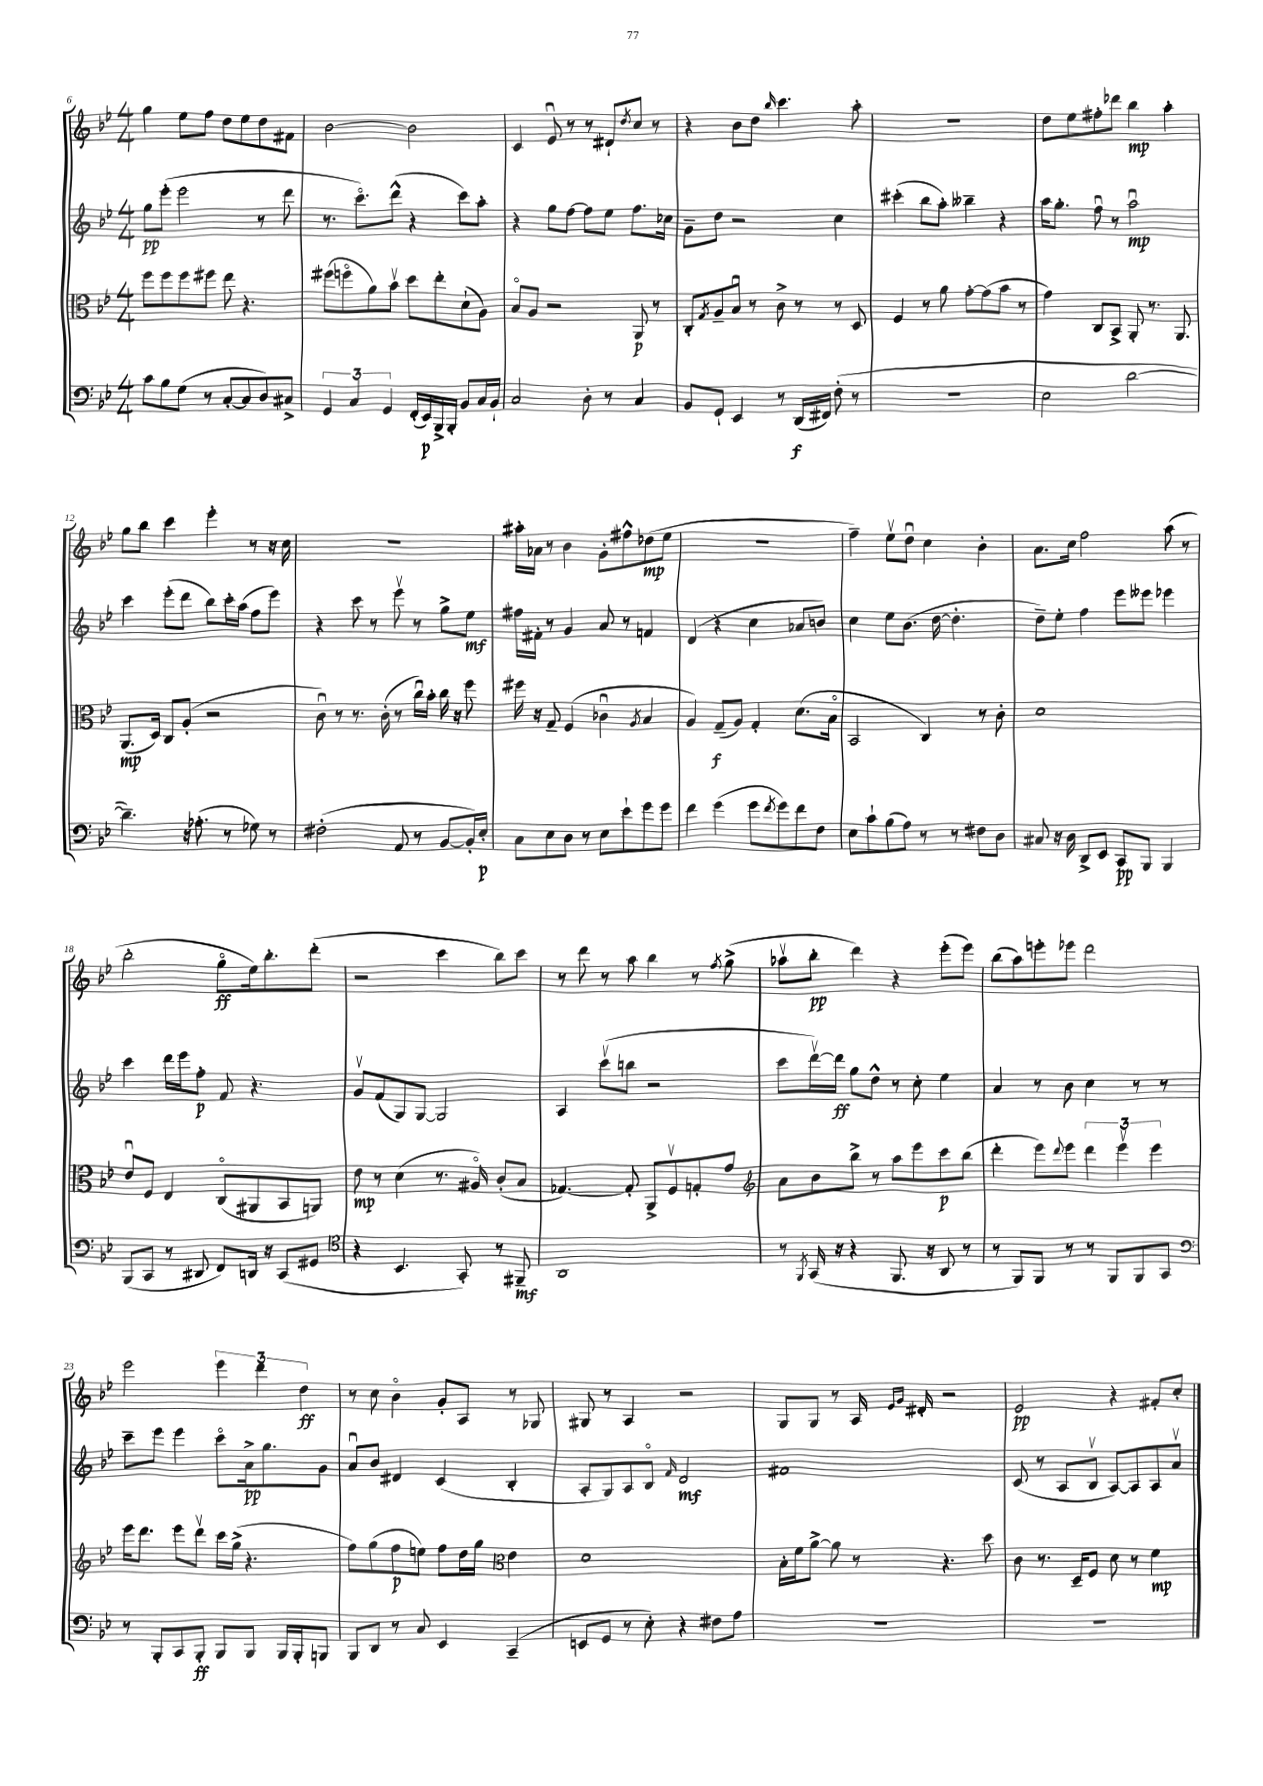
<<
\new StaffGroup <<
\new Staff = "s0" {
    \clef treble \key bes \major \numericTimeSignature \time 4/4
    g''4 ees''8 f''8 d''8 ees''8 d''8 fis'8 |
    bes'2~ bes'2 |
    c'4 ees'8\downbow r8 r8 dis'8-! \acciaccatura { d''8 } c''8 r8 |
    r4 bes'8 d''8 \grace { bes''16 } c'''4. a''8-. |
    r1 |
    d''8 ees''8 fis''8-. des'''8 bes''4\mp a''4-. |
    g''8 bes''8 c'''4 ees'''4-. r8 r16 c''16 |
    R1 |
    ais''16-. aes'16 r8 bes'4 g'8-. fis''8-^ des''8\mp( ees''8 |
    R1 |
    f''4--) ees''8\upbow d''8\downbow c''4 bes'4-. |
    a'8. c''16 f''2 a''8( r8 |
    bes''2-. g''8\flageolet\ff ees''16) bes''8.-. d'''8-.( |
    r2 c'''4 bes''8) c'''8 |
    r8 d'''8 r8 a''8 bes''4 r8 \acciaccatura { f''8 } g''8->( |
    aes''8\upbow bes''8-.\pp d'''4) r4 ees'''8-.( ees'''8) |
    bes''8( a''8) e'''8-. ees'''8 d'''2 |
    ees'''2 \tuplet 3/2 { ees'''4 d'''4 d''4\ff } |
    r8 c''8 bes'4\flageolet g'8-. a8 r8 ges8 |
    gis8 r8 a4 r2 |
    g8 g8 r8 a16 \grace { ees'16 g'16 } dis'16-. r2 |
    ees'2\pp r4 fis'8-. c''8-. \bar "|." |
}
\new Staff = "s1" {
    \clef treble \key bes \major \numericTimeSignature \time 4/4
    g''8\pp ees'''8-.( ees'''2 r8 d'''8 |
    r8. c'''8.\flageolet) d'''8-^( r4 c'''8) a''8-. |
    r4 g''8 f''8~ f''8 ees''8 f''8. ces''16 |
    g'8-- d''8 r2 c''4 |
    cis'''4-.( bes''8 a''8-.) beses''4-- r4 |
    a''16 g''8.-. f''8\downbow r8 a''2\downbow\mp |
    c'''4 ees'''8-.( d'''8 bes''8) c'''16-. a''16( f''8 ees'''8) |
    r4 c'''8 r8 ees'''8\upbow r8 g''8-> ees''8\mf |
    fis''16 fis'16-. r8 g'4 a'8 r8 f'4 |
    d'4( r4 c''4 aes'8 b'8) |
    c''4 ees''8 bes'8.( d''16~ d''4.-. |
    d''8--) ees''8-. f''4 ees'''8 eeses'''8 ees'''4 |
    c'''4 d'''16 ees'''16 f''8-.\p f'8 r4. |
    g'8\upbow f'8( g8) g8~ g2 |
    a4 c'''8\upbow( b''8 r2 |
    c'''8 d'''16~\upbow) d'''16\ff g''8 d''8-^ r8 c''8-. ees''4 |
    a'4 r8 bes'8 c''4 r8 r8 |
    c'''8-- ees'''8 ees'''4 c'''8\flageolet a'16->\pp g''8. g'8 |
    a'8\downbow bes'8 dis'4 c'4( bes4-. |
    a8-. g8) a8 bes8\flageolet \grace { f'16 } d'2\mf |
    fis'1 |
    c'8( r8 a8 bes8\upbow a8~) a8 a8 a'8\upbow \bar "|." |
}
\new Staff = "s2" {
    \clef alto \key bes \major \numericTimeSignature \time 4/4
    f''8 f''8 f''8 fis''8 ees''8 r4. |
    fis''8( f''8\flageolet a'8) bes'8\upbow d''8 ees''8-. d'8-!( a8) |
    bes8\flageolet a8 r2 a,8\p r8 |
    c8-. \acciaccatura { g8 } a8-- bes8\downbow r8 c'8-> r8 r8 d8 |
    f4 r8 a'8 g'8~-. g'8( bes'8 r8 |
    g'4) c8 bes,8-> a,8-. r8. a,8. |
    a,8.\mp( d16) c8 a8-.( r2 |
    c'8\downbow) r8 r8. c'16-.( r8 c''16\downbow) bes'16-. c''16 r16 f''8 |
    fis''16 r16 g8-- f4( ces'4\downbow \acciaccatura { a8 } bes4 |
    a4) g8--\f( a8) g4-. d'8.( bes16\flageolet |
    bes,2 c4) r8 c'8-. |
    d'1 |
    ees'8\downbow f8 ees4 c8\flageolet( ais,8 bes,8 a,8) |
    ees'8\mp r8 d'4( r8. ais16\flageolet) c'8-.( bes8 |
    ges4.~) ges8-. a,8-> f8\upbow g8-. g'8 |
    \clef treble a'8 bes'8 bes''8-> r8 a''8 ees'''8 c'''8\p bes''8( |
    d'''4-. ees'''8) \appoggiatura { d'''8 } ees'''8 \tuplet 3/2 { d'''4 ees'''4\upbow ees'''4 } |
    ees'''16 d'''8. ees'''8 d'''8\upbow c'''16 g''16->( r4. |
    f''8) g''8( f''8\p e''8) f''8 d''16 g''16 \clef alto ees'4 |
    d'1 |
    bes16-. f'16 a'8~-> a'8 r8 r4. d''8 |
    c'8 r8. d16-- f8 d'8 r8 f'4\mp \bar "|." |
}
\new Staff = "s3" {
    \clef bass \key bes \major \numericTimeSignature \time 4/4
    c'8 bes8 g8( r8 c8~-. c8 d8) cis8-> |
    \tuplet 3/2 { g,4 c4 g,4 } f,16-.( ees,16\p) bes,,16-> bes,,16-. bes,8 c16 bes,16-! |
    c2 d8-. r8 c4 |
    bes,8 g,8-! ees,4 r8 d,16\f( fis,16) f8-.( r8 |
    R1 |
    ees2 d'2~ |
    d'4.--) r16 aes8.-.( r8 ges8) r8 |
    fis2-.( a,8 r8 bes,8~ bes,16-.) ees16-.\p |
    c8 ees8 d8 r8 ees8 ees'8-! g'8 g'8 |
    f'4 g'4( g'8 \acciaccatura { f'8 } g'8) f'8 f8 |
    ees8 c'8-! bes8( a8) r8 r8 fis8 d8 |
    cis8 r16 d16 d,8-> ees,8 c,8\pp bes,,8 bes,,4 |
    bes,,8( c,8 r8 dis,8 f,8) d,16 r16 c,8( gis,8 |
    \clef tenor r4 bes,4. g,8-.) r8 fis,8--\mf |
    a,1 |
    r8 \acciaccatura { f,8 } g,16( r16 r4 f,8. r16 a,8 r8 |
    r8 f,8) f,8 r8 r8 f,8 f,8 g,8 |
    \clef bass r8 bes,,8-. c,8 bes,,8-.\ff bes,,8 bes,,8 bes,,16 bes,,16-. b,,8 |
    bes,,8 d,8 r8 c8 ees,4 c,4--( |
    e,8 g,8 r8 ees8-.) r4 fis8 a8 |
    R1 |
    R1 \bar "|." |
}
>>
>>
\layout { \context { \Score currentBarNumber = #6 } }
